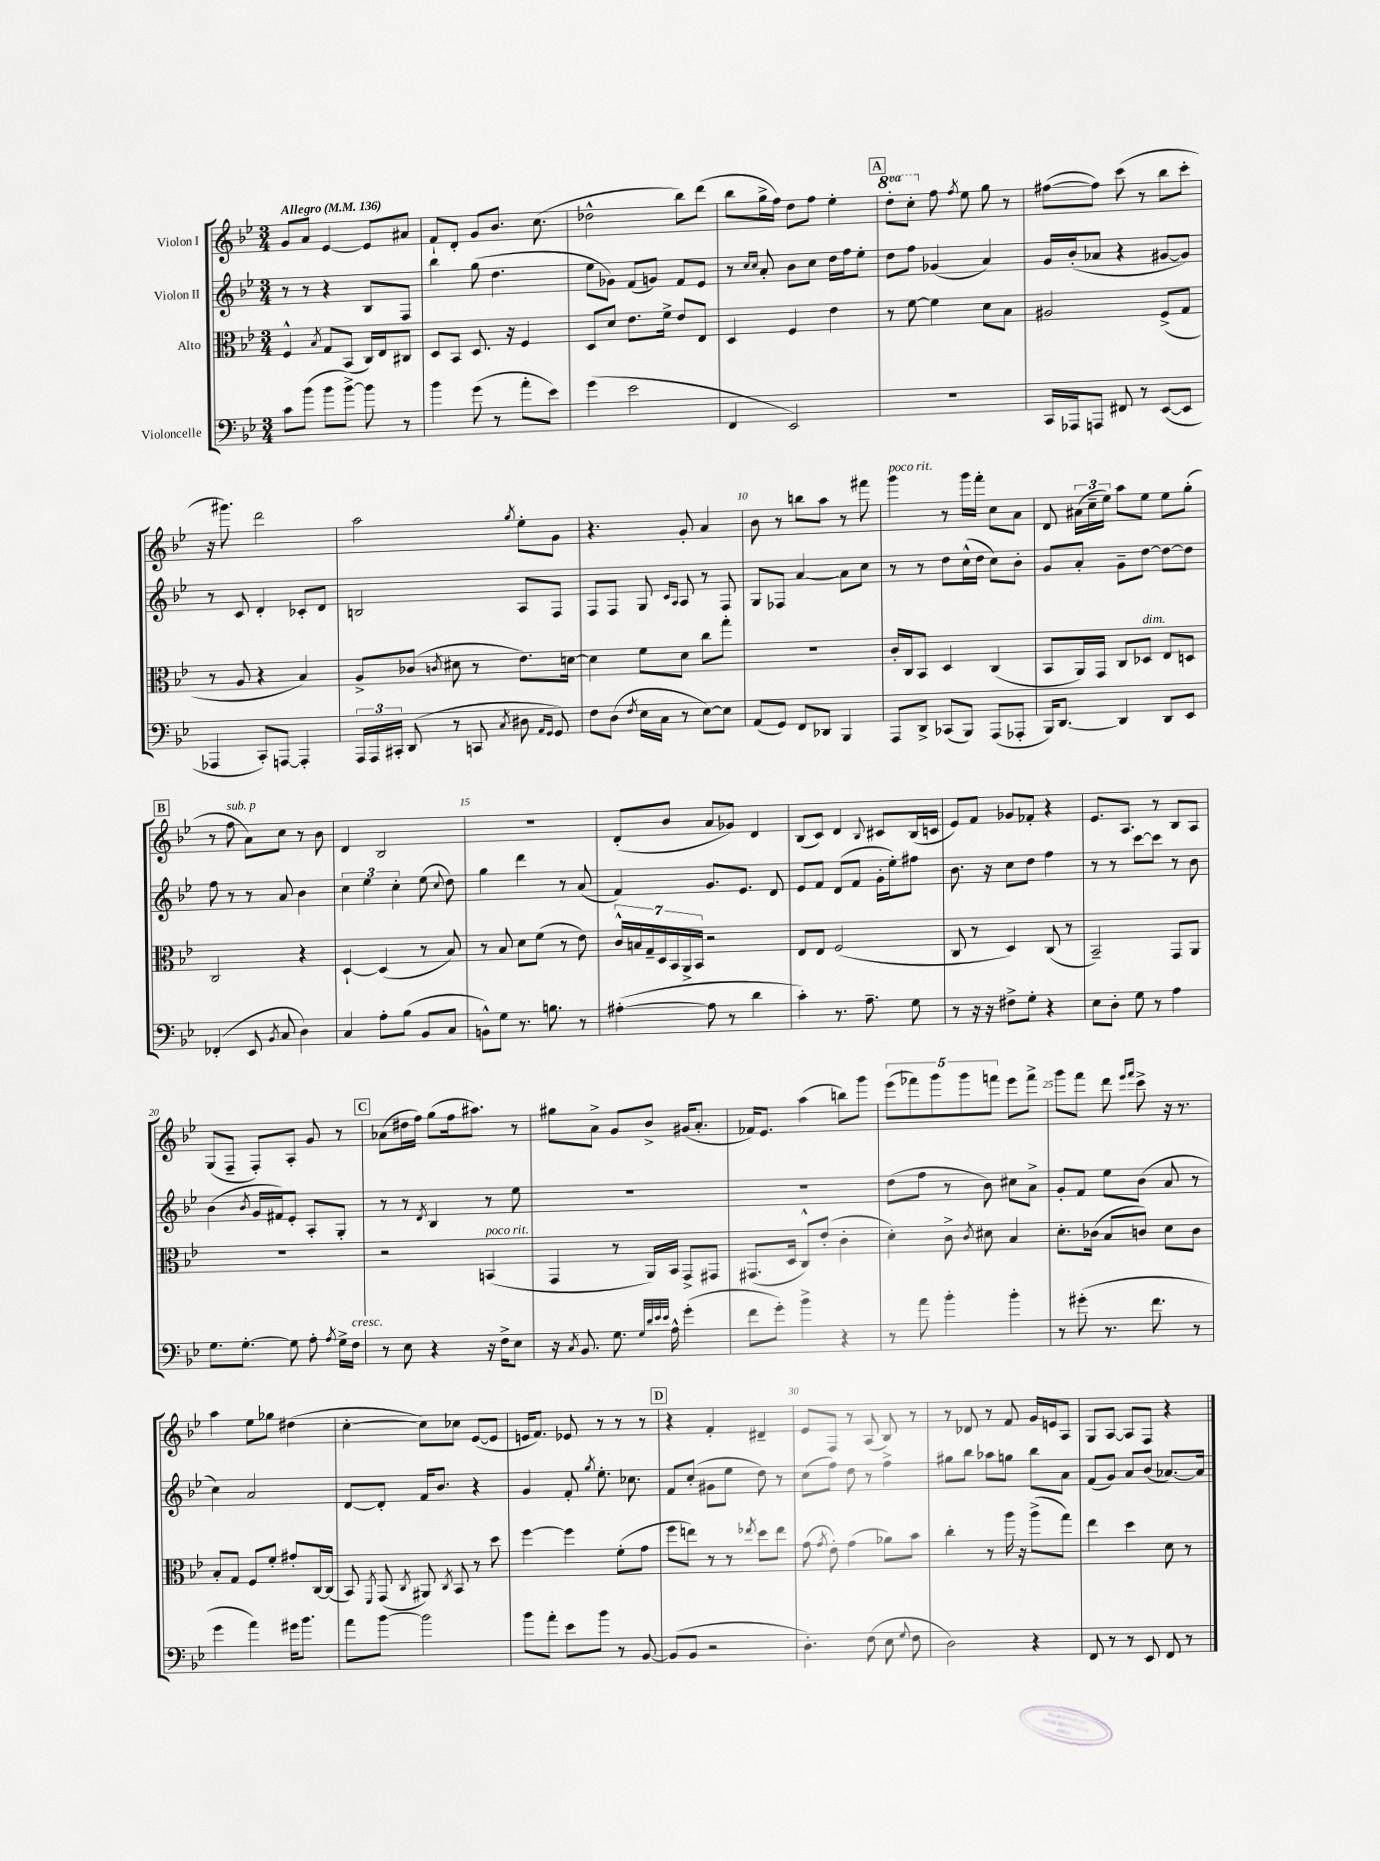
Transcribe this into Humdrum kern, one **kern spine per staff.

**kern	**kern	**kern	**kern
*part4	*part3	*part2	*part1
*staff4	*staff3	*staff2	*staff1
*I"Violoncelle	*I"Alto	*I"Violon II	*I"Violon I
*clefF4	*clefC3	*clefG2	*clefG2
*k[b-e-]	*k[b-e-]	*k[b-e-]	*k[b-e-]
*M3/4	*M3/4	*M3/4	*M3/4
*MM136	*MM136	*MM136	*MM136
=1	=1	=1	=1
!	!	!	!LO:TX:a:B:t=Allegro
8c\L	4F^^/	8r	8g/L
(8b-\J	.	8r	8a/J
.	8qB-/	.	.
8b-\L	8G/L	4r	[4e-/
[8b-^\J)	(8BB-/J	.	.
8b-\]	16C/LL)	8B-/L	8e-/L]
.	16E-/J	.	.
8r	8C#X/J	8F/J	8a#X/J
=2	=2	=2	=2
4b-\	8D/L	4bb-\	8f`/L
.	8BB-/J	.	8d'/J
(8g\	8.D/	(8gg\	8g/L
8r	.	4.dd\	8.b-/J
.	16r	.	.
8a'\L	4F/	.	.
.	.	.	(8.cc\
8e-\J)	.	.	.
=3	=3	=3	=3
(4g\	8D/L	8ee-\L	2dd-X^^\
.	8d/J	8g-X\J)	.
2e-\	8.e-\L	(8f/L	.
.	.	8gn/J)	.
.	16f^\Jk	.	.
.	8e-/L	8f/L	8bb-\L)
.	8E-/J	8e-/J	(8ddd\J
=4	=4	=4	=4
4FF/	4D/	8r	8bb-\L
.	.	16qqcc/LL	.
.	.	16qqcc/JJ	.
.	.	8a'/	16gg^\L
.	.	.	16ff\JJ)
2EE-/)	4F/	8b-\L	8dd\L
.	.	8cc\J	8ff\J
.	4e-\	16dd\LL	4ee-'\
.	.	16ff\J	.
.	.	8ee-'\J	.
!!LO:REH:place=s1:t=A
=5	=5	=5	=5
*	*	*	*8va
2.r	8r	8dd\L	8ddd'\L
.	[8f\	8ff\J	8ccc'\J
*	*	*	*X8va
.	4f\]	(4g-X/	8ff\
.	.	.	8qff/
.	.	.	8ee-\
.	8d\L	4a/)	8gg\
.	8B-\J	.	8r
=6	=6	=6	=6
16CC/LL	2A#X/	16g/LL	([8ff#X\L
16AAA-X/J	.	(16b-'/J	.
8AAAn/J	.	8a-X/J	8ff#\J])
8FF#X/	.	4r	(8ccc\
8r	.	.	8r
([8EE-/L	(8F^/L	[8g#X/L	8bb-\L
8EE-/J]	8G/J	8g#/J])	8ccc'\J
!!LO:LB:g=z
=7	=7	=7	=7
4AAA-X/	8r	8r	16r
.	.	.	8.ggg#X\)
.	8A/	8c/	.
8CC'/L)	4r	4d'/	2ddd\
[8AAAn/J	.	.	.
4AAA'/]	4B-/)	8c-X'/L	.
.	.	8d/J	.
=8	=8	=8	=8
24AAA/LL	8A^/L	2Bn/	2aa\
24AAA/	.	.	.
24CC#X'/JJ	.	.	.
(8DD/	(8c-X/J	.	.
.	8qcn/	.	.
8r	8d#X\	.	.
8CCn/	8r	.	.
8qC/	.	.	8qgg/
8D#X\	8.e-\L)	8A/L	8ee-'\L
16qqAA/LL	.	.	.
16qqGG/JJ	.	.	.
8GG/)	.	8F/J	8g\J
.	[16dn\Jk	.	.
=9	=9	=9	=9
8F\L	4d\]	8F/L	4.r
(8D\J	.	8F/J	.
8qF/	.	.	.
16E-\LL	8f\L	8G/	.
16C\JJ	.	.	.
.	.	16qqc/LL	.
.	.	16qqA/JJ	.
8r	8d\J	8A/	8g'/
[8E-\L)	8cc\L	8r	4a/
8E-\J]	8gg'\J	8F/	.
=10	=10	=10	=10
(8AA/L	2.r	8G/L	8b-\
8GG/J)	.	8F-X/J	8r
8FF/L	.	[4a/	8bbn\L
8DD-X/J	.	.	8aa\J
4BBB-/	.	8a\L]	8r
.	.	8cc\J	8fff#X\
=11	=11	=11	=11
!	!	!	!LO:TX:a:i:t=poco rit.
8AAA/L	16c'/LL	8r	4ggg\
.	16C/J	.	.
8DD^/J	8BB-/J	8r	.
(8CC-X/L	4D/	8dd\L	8r
8BBB-/J)	.	(16cc^^\L	16ggg\LL
.	.	16dd\JJ	16fff'\JJ
(8AAA/L	(4C/	8cc\L)	8cc\L
8AAA-X'/J	.	8b-'\J	8a\J
=12	=12	=12	=12
16BBB-/KL)	8BB-/L	8g/L	8d/
[8.DD/J	.	.	.
.	16AA/L)	8a'/J	(24a#X\LL
.	.	.	24cc~\
.	16GG/JJ	.	.
.	.	.	24ee-\JJ)
4DD/]	8C/L	8g~\L	8aa\L
!	!LO:TX:a:i:t=dim.	!	!
.	8D-X/J	[8dd\J	8ee-\J
8DD/L	8E-/L	8dd\L_	8ee-\L
8EE-/J	8Dn/J	8dd\J]	(8gg'\J
!!LO:LB:g=z
!!LO:REH:place=s1:t=B
=13	=13	=13	=13
(4FF-X'/	2C/	8ff\	8r
!	!	!	!LO:TX:a:i:t=sub. p
.	.	8r	8ff\
8EE-/	.	8r	8a\L)
8qBB-/	.	.	.
8C/	.	8a/	8cc\J
4D\)	4r	4b-\	8r
.	.	.	8b-\
=14	=14	=14	=14
4C/	[4D`/	6cc\	4d/
.	.	6ee-\	.
8A'\L	(4D/]	.	2B-/
.	.	6cc'\	.
(8B-\J	.	.	.
8BB-/L	8r	(8ee-\	.
.	.	8qqcc/	.
8C/J	8B-/)	8dd\)	.
=15	=15	=15	=15
8BBn^^\L)	8r	4gg\	2.r
8G\J	8B-/	.	.
8.r	8d\L	4ddd\	.
.	(8f\J	.	.
8.Bn\	.	.	.
.	8r	8r	.
8r	8e-\)	(8a/	.
=16	=16	=16	=16
([4A#X'\	28c^^/LL	4f/)	(8d'/L
.	28Bn/	.	.
.	28G~/	.	.
.	28D/	.	.
.	.	.	8b-/J
.	28BB-/	.	.
.	28AA^/	.	.
.	28BB-/JJ	.	.
8A#\]	2r	8.g/L	8a/L
8r	.	.	8g-X/J)
.	.	8.e-/J	.
4d\	.	.	4d/
.	.	8d/	.
=17	=17	=17	=17
4c'\)	8E-/L	8e-/L	(8B-/L
.	8E-/J	8f/J	8c/J)
8.r	(2F/	(8d/L	4d/
.	.	8f/J	.
8.A~\	.	.	.
.	.	.	8qqB-/
.	.	16g'\LL	8c#X/L
.	.	16ee-'\J)	.
8G\	.	8ff#X\J	(16B-/L
.	.	.	16cn/JJ
=18	=18	=18	=18
8r	8C/	8.b-\	8e-/L)
16r	8r	.	8f/J
16r	.	16r	.
8F#X^\L	4D/)	8cc\L	8g-X/L
8G'\J	.	8dd\J	8f-X'/J
4r	(8C/	4ff\	4r
.	8r	.	.
=19	=19	=19	=19
8E-\L	2BB-~/)	8r	8.e-/L
8D'\J	.	8r	.
.	.	.	8.A/J
8G\	.	[8ccc\L	.
8r	.	8ccc\J]	8r
4A\	8GG/L	8r	8B-/L
.	8AA/J	8b-\	8A/J
!!LO:LB:g=z
=20	=20	=20	=20
8.G\L	2.r	(4b-\	(8G/L
.	.	.	8F~/J
[8.G'\J	.	.	.
.	.	8qb-/	.
.	.	16g/LL	8F'/L)
.	.	16f#X/J)	.
8G\]	.	8e-'/J	8A'/J
8A'\	.	8A'/L	8g/
8qA/	.	.	.
16G^\LL	.	8G'/J	8r
!LO:TX:a:i:t=cresc.	!	!	!
16F\JJ	.	.	.
!!LO:REH:place=s1:t=C
=21	=21	=21	=21
8r	2r	8r	(8a-X\L
8E-\	.	8r	16dd#X\L
.	.	.	16ff\JJ)
.	.	8qd/	.
4r	.	4B-/	(8gg\L
.	.	.	16ff\k
.	.	.	8.aa#X\J)
!	!LO:TX:a:i:t=poco rit.	!	!
16r	(4BBn/	8r	.
16F^\KL	.	.	.
8E-\J	.	8ee-\	8r
=22	=22	=22	=22
16r	4GG/	2.r	8gg#X\L
8qC/	.	.	.
8.BB-/	.	.	.
.	.	.	8a^\J
8.G\	8r	.	8g/L
.	16AA/LL)	.	8b-^/J
32qqG/LLL	.	.	.
32qqd/	.	.	.
32qqe-/	.	.	.
32qqe-/JJJ	.	.	.
16A^^\	16BB-/JJ	.	.
(4g'\	8GG^/L	.	(16g#X/KL
.	.	.	8.a'/J
.	8GG#X/J	.	.
=23	=23	=23	=23
8f\L	(8.GG#X/L	2.r	16f-X/KL)
.	.	.	8.e-/J
8g'\J)	.	.	.
.	16D/Jk	.	.
4b-^\	8C^^/L)	.	(4aa\
.	(8e-'/J	.	.
4r	4c'\	.	8bbn\L)
.	.	.	8ggg\J
=24	=24	=24	=24
8r	4d'\)	(8dd\L	(10eee-\L
.	.	.	10fff-X\)
8a\	.	8ff\J	.
.	.	.	10ggg\
4b-'\	8c^\	8r	.
.	.	.	10ggg\
.	8qc/	.	.
.	8d#X\	8b-\)	.
.	.	.	10fffn\J
4b-'\	4B-/	8cc#X\L	8eee-\L
.	.	8a^\J	8fff^\J
=25	=25	=25	=25
8r	8.d'\L	8g'/L	8ggg\L
(8g#X'\	.	8f/J	8fff\J
.	(16c-X\Jk	.	.
8.r	8B-/L	8ee-\L	8ddd\
.	.	.	16qqeee-/LL
.	.	.	16qqfff/JJ
.	8cn/J)	(8b-\J	8ccc^\
8.f\	.	.	.
.	8d\L	8a/	16r
.	.	.	8.r
8r	8c\J	8r	.
!!LO:LB:g=z
=26	=26	=26	=26
4g\	8B-'/L	4cc\)	4aa\
.	8G/J	.	.
4a\)	8F/L	2a/	8ee-\L
.	8f'/J	.	8gg-X\J
16g#X\KL	8g#X'/L	.	(4dd#X\
8.b-\J	.	.	.
.	[16C/L	.	.
.	(16C/JJ]	.	.
=27	=27	=27	=27
8a\L	8BB-/)	[8d/L	[4cc'\
.	8qFF/	.	.
[8b-\J	(8GG/	8d'/J]	.
.	8qC/	.	.
2b-\]	8AA#X/)	16f/KL	8cc\L])
.	.	8.b-/J	.
.	8qC/	.	.
.	8BB-/	.	8cc-X\J
.	8r	4r	([8e-/L
.	8dd\	.	8e-/J]
=28	=28	=28	=28
8b-\L	[4ff\	4g/	16en/KL
.	.	.	8.f/J)
8a'\J	.	.	.
8e-\L	4ff\]	8f'/	8e-X/
.	.	8qgg/	.
8b-\J	.	8.ee-'\	8r
8r	(8f'\L	.	8r
.	.	8.cc-X\	.
[8BB-/	8g\J	.	8r
!!LO:REH:place=s1:t=D
=29	=29	=29	=29
(8BB-/L]	8ff\L	8f/L	4r
8BB-/J	8een\J)	(8cc'/J	.
2r	8r	8g#X\L	4f'/
.	8r	8ee-\J	.
.	8qee-X/	.	.
.	8dd\L	8dd\)	4d#X~/
.	8ee-\J	8r	.
=30	=30	=30	=30
4.D'\)	(8g\	(8cc\L	8e-/L
.	8qg/	.	.
.	8e-'\)	8ff\J)	8F/J
.	(4g\	8dd\	8r
(8F\	.	8r	(8A/
8E-\	8a-X\L)	4ff^\	8B-/)
8qqG/	.	.	.
8F\	8b-\J	.	8r
=31	=31	=31	=31
2D\)	4cc'\	8gg#X\L	8r
.	.	8bb-\J	8d-X/
.	8r	8aa-X\L	8r
.	16aa\	8ggn\J	8f/
.	16r	.	.
4r	(8aa^\L	8bb-\L	16g/LL
.	.	.	16en/J
.	8gg\J)	8a\J	8A/J
=32	=32	=32	=32
8FF/	4ee-\	(8f/L	8G/L
8r	.	8g/J)	[8A/J
8r	4dd\	8a/L	8A/L]
8EE-/	.	(8b-/J	8F/J
8FF/	8d\	[8.a-X/L)	4r
8r	8r	.	.
.	.	16a-/Jk]	.
==	==	==	==
*-	*-	*-	*-
